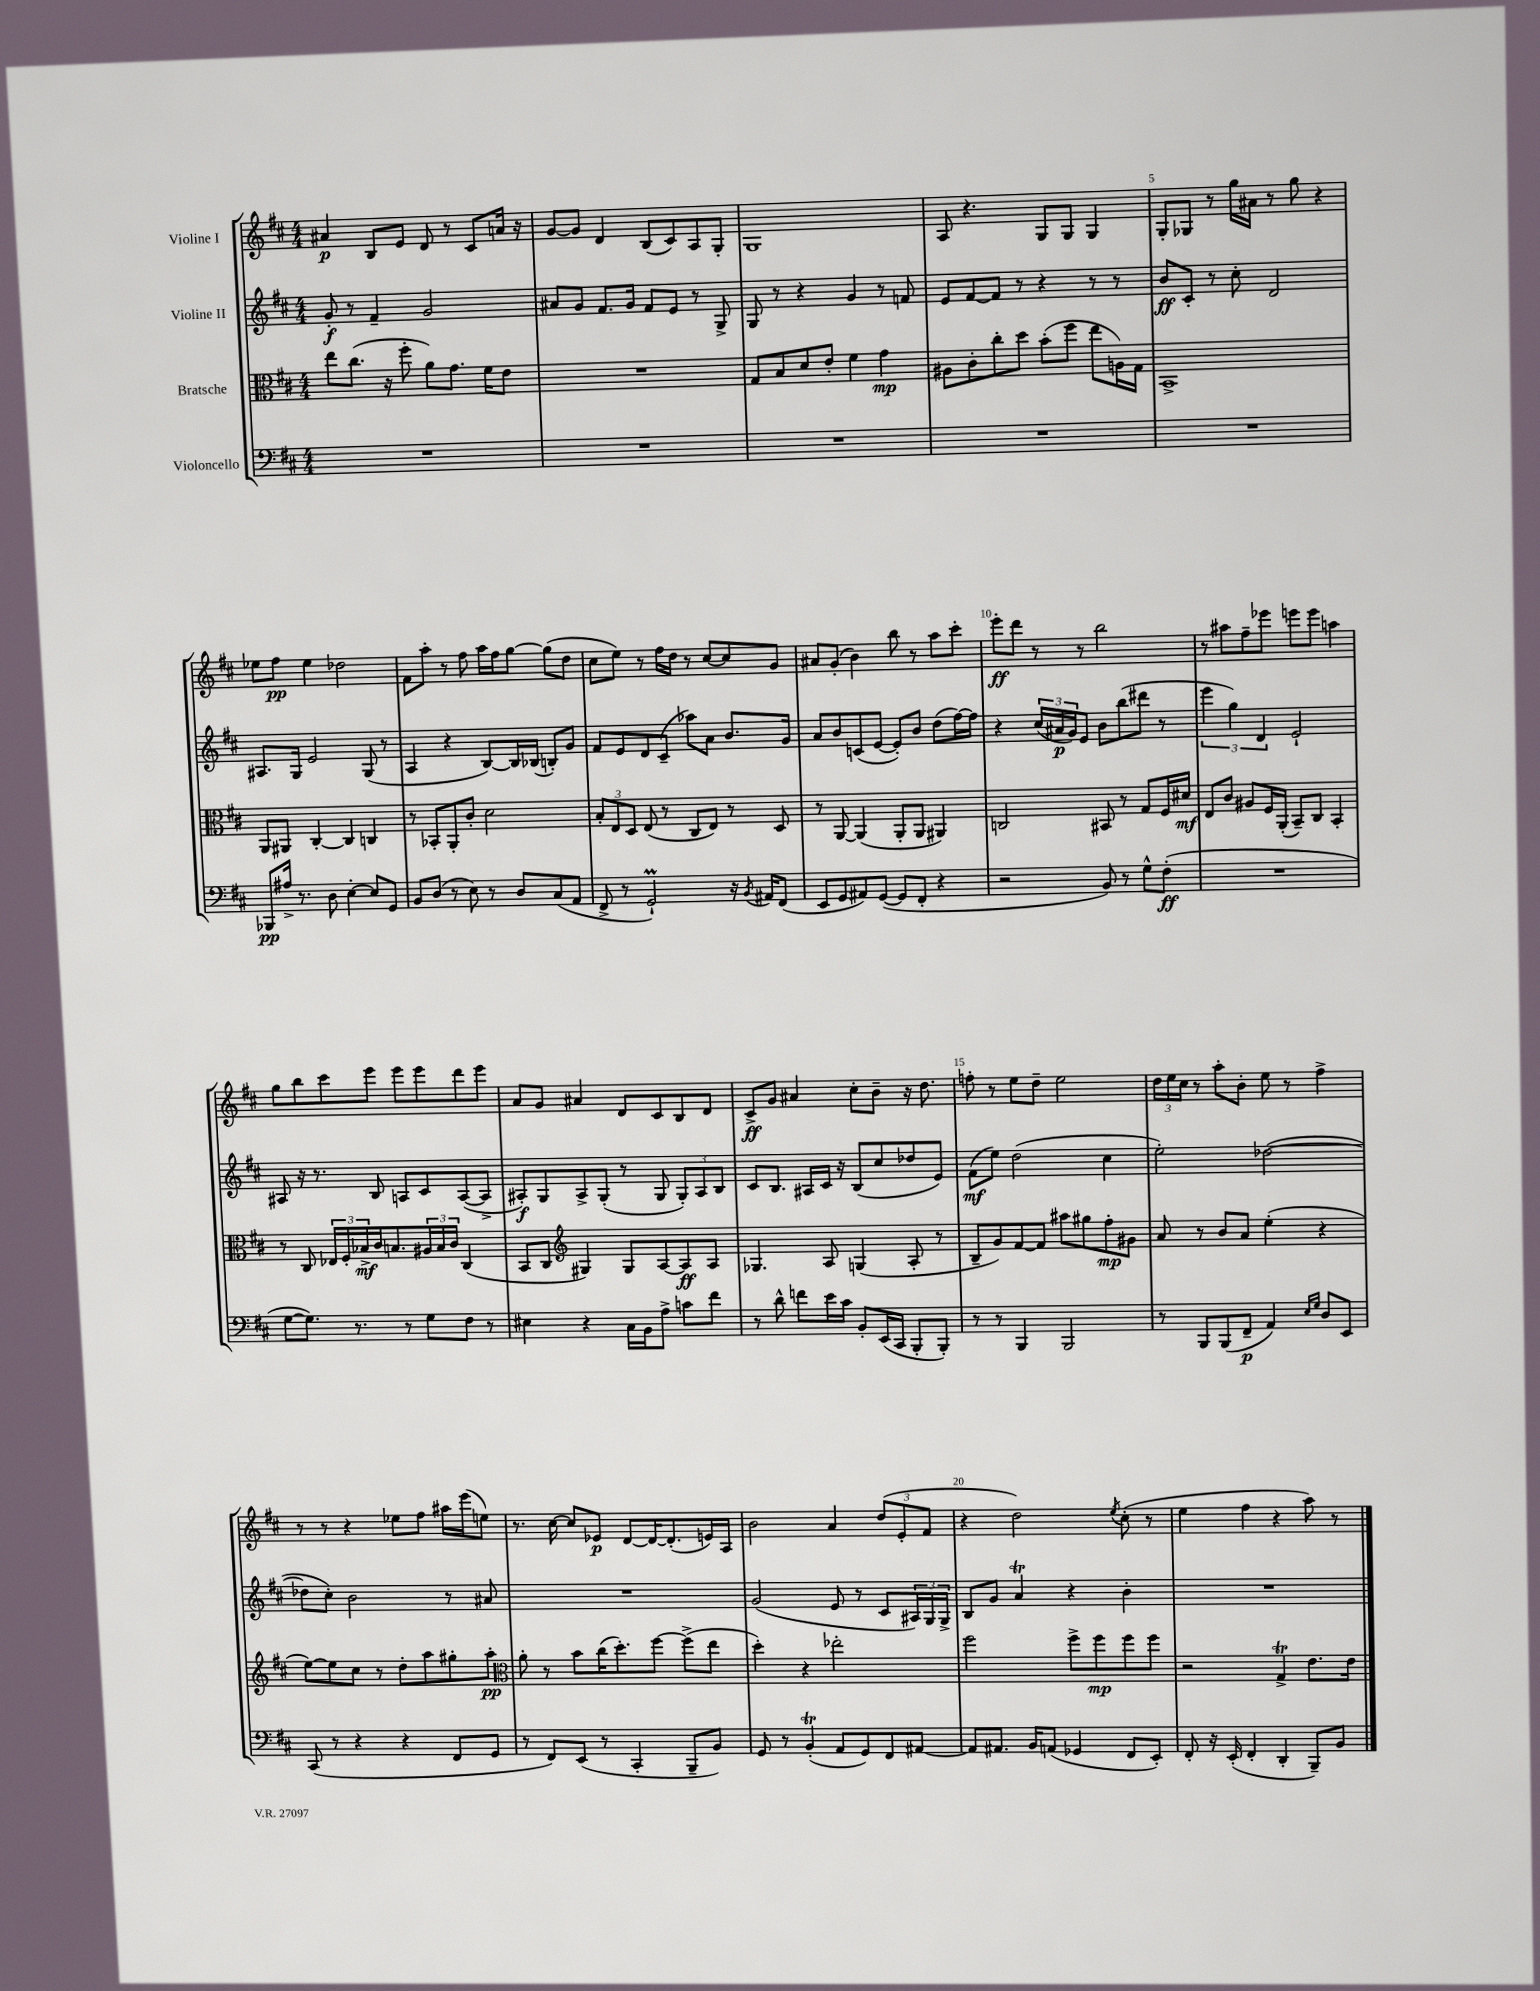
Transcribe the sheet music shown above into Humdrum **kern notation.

**kern	**kern	**kern	**kern
*staff4	*staff3	*staff2	*staff1
*clefF4	*clefC3	*clefG2	*clefG2
*k[f#c#]	*k[f#c#]	*k[f#c#]	*k[f#c#]
*M4/4	*M4/4	*M4/4	*M4/4
1r	8ee	8g'	4a#
.	(8.cc#	8r	.
.	.	4f#~	8B
.	16r	.	.
.	8ff#'	.	8e
.	8a)	2g	8d
.	8.g	.	8r
.	.	.	8c#
.	16f#	.	.
.	8e	.	16a
.	.	.	16r
=	=	=	=
1r	1r	8a#	[8g
.	.	8g	8g]
.	.	8.f#	4d
.	.	16g	.
.	.	8f#	(8B
.	.	8e	8c#)
.	.	8r	8A
.	.	8G^	8G'
=	=	=	=
1r	8G	8G	1G
.	8B	8r	.
.	8d	4r	.
.	8e'	.	.
.	4f#	4g	.
.	4g	8r	.
.	.	8f	.
=	=	=	=
1r	8A#	8e	8A
.	8c#'	[8f#	4.r
.	8cc#'	8f#]	.
.	8dd	8r	.
.	(8b'	4r	8G
.	8ff#	.	8G
.	8ee	8r	4G
.	16A)	8r	.
.	16G	.	.
=	=	=	=
1r	1BB^	8b	8G'
.	.	8c#'	8G-
.	.	8r	8r
.	.	8cc#'	16gg
.	.	.	16a#
.	.	2d	8r
.	.	.	8gg
.	.	.	4r
=	=	=	=
8BBB-	8AA	8.A#	8ee-
16A#^	8AA#	.	8ff#
8.r	.	16G	.
.	[4C#'	2e	4ee-
8D	.	.	.
[4E'	4C#]	.	2dd-
8E]	4C	(8G	.
8GG	.	8r	.
=	=	=	=
8BB	8r	4A	8f#
(8D	8BB-'	.	8aa'
8r	8AA'	4r	8r
8E)	8c#'	.	8ff#
8r	2d	[8B)	16aa
.	.	.	16ff#
8D	.	16B]	[8gg
.	.	(16B-	.
(8C#	.	8B')	(8gg]
8AA	.	8g	8dd
=	=	=	=
8FF#^	12B'	8f#	8cc#
.	12E	.	.
8r	.	8e	8ee)
.	12D	.	.
2GG`)	(8E	8d	8r
.	8r	(8c#~	16ff#
.	.	.	16dd
.	8C#	8aa-)	8r
.	8E)	8a	[8cc#
16r	8r	8.b	8cc#]
8qBB	.	.	.
16AA#	.	.	.
(8FF#	8D	.	8g
.	.	16g	.
=	=	=	=
8EE	8r	8a	8a#
8GG	[8AA	8b	(8g'
8AA#)	(4AA]	(8c	4b)
([8GG	.	[8e	.
8GG]	8AA'	8e'])	8bb
8FF#'	8AA	8b	8r
4r	4AA#)	(8dd	8aa
.	.	[16ff#)	8ccc#'
.	.	16ff#]	.
=	=	=	=
2r	2C	4r	8eee'
.	.	.	8ddd
.	.	(24cc#	8r
.	.	24a#	.
.	.	24g)	.
.	.	8e	8r
8BB)	8BB#	8b	2bb
8r	8r	(8bb	.
8G^^	8G	8ddd#	.
(8F#'	16F#	8r	.
.	16d#	.	.
=	=	=	=
1r	8E	6eee	8r
.	8c#	.	8aa#
.	.	6gg)	.
.	8A#	.	8ff#~
.	.	6d	.
.	16F#	.	8eee-
.	(16AA'	.	.
.	8BB~)	2e`	8eee
.	8C#	.	8eee
.	4BB'	.	4aa
=	=	=	=
[8G	8r	8A#	8gg
8.G])	8C#	16r	8bb
.	.	8.r	.
.	24E-	.	8ccc#
.	24F#'	.	.
8.r	.	.	.
.	24B-^	.	.
.	16c#	8B	8eee
.	8.B	.	.
8r	.	8A	8eee
8G	24A#	8c#	8eee
.	24B	.	.
.	24c#	.	.
8F#	(4C#	([8A	8ddd
8r	.	8A^]	8eee
=	=	=	=
4E#	8BB	8A#')	8a
.	8C#	8G	8g
*	*clefG2	*	*
4r	4G#)	8A#^	4a#
.	.	(8G'	.
16C#	8G#	8r	8d
16BB	.	.	.
8A^	[8A	8G	8c#
8c	8A]	12G')	8B
.	.	12A#	.
8f#	8A	.	8d
.	.	12B	.
=	=	=	=
8r	4.G-	8c#	8c#^
8d^^	.	8.B	8g
8f	.	.	4a#
.	.	16A#	.
16e	8A	16c#	.
16c#	.	16r	.
8BB'	(4G	(8B	8cc#'
(16EE	.	8cc#	8b~
16CC#	.	.	.
8BBB'	8A'	8dd-	16r
.	.	.	8.dd
8BBB')	8r	8e)	.
=	=	=	=
8r	8B~	(8f#	8ff'
8r	8g)	8ee)	8r
4BBB	[8f#	(2dd	8ee
.	8f#]	.	8dd~
2BBB	8aa#	.	2ee
.	8gg#	.	.
.	8ff#'	4cc#	.
.	8g#	.	.
=	=	=	=
8r	8a	2ee')	24dd
.	.	.	24ee
.	.	.	24cc#
8BBB	8r	.	8r
(8BBB	8b	.	8aa'
8FF#~	8a	.	8b'
4AA)	(4ee'	([2dd-	8ee
.	.	.	8r
16qqE	.	.	.
16qqG	.	.	.
8D	4r	.	4ff#^
8EE	.	.	.
=	=	=	=
(8CC#	[8ee)	8dd-]	8r
8r	8ee]	8cc#')	8r
4r	8cc#	2b	4r
.	8r	.	.
4r	8dd'	.	8ee-
.	8aa	.	8ff#
8FF#	8gg#'	8r	16aa#
.	.	.	(16eee
8GG	8aa'	8a#	8ee)
=	=	=	=
*	*clefC3	*	*
8r	8a'	1r	8.r
8FF#)	8r	.	.
.	.	.	[16cc#
(8EE	8b	.	8cc#]
8r	(16cc#	.	8e-
.	8.dd')	.	.
4CC#'	.	.	[8d
.	[8ff#	.	16d_
.	.	.	(8.d']
8BBB~	(8ff#^]	.	.
8BB)	8ee	.	16e)
.	.	.	16A
=	=	=	=
8GG	4dd')	(2g	2b
8r	.	.	.
(4BB'	4r	.	.
8AA	2ee-'	8e	4a
8GG)	.	8r	.
8FF#	.	8c#	(12dd
.	.	.	12e'
[8AA#	.	24A#)	.
.	.	24G	12f#
.	.	24G^	.
=	=	=	=
8AA#]	2ff#	8B	4r
8.AA#	.	8g	.
.	.	4a	2dd)
16BB	.	.	.
(8AA	.	.	.
4GG-	8ff#^	4r	.
.	8ff#	.	.
.	.	.	8qee
8FF#	8ff#	4b'	(8cc#'
8EE')	8ff#	.	8r
=	=	=	=
8FF#'	2r	1r	4ee
16r	.	.	.
(16EE'	.	.	.
4FF#'	.	.	4ff#
4DD'	4G^	.	4r
8BBB~)	8.e	.	8aa)
8BB	.	.	8r
.	16e	.	.
==	==	==	==
*-	*-	*-	*-
